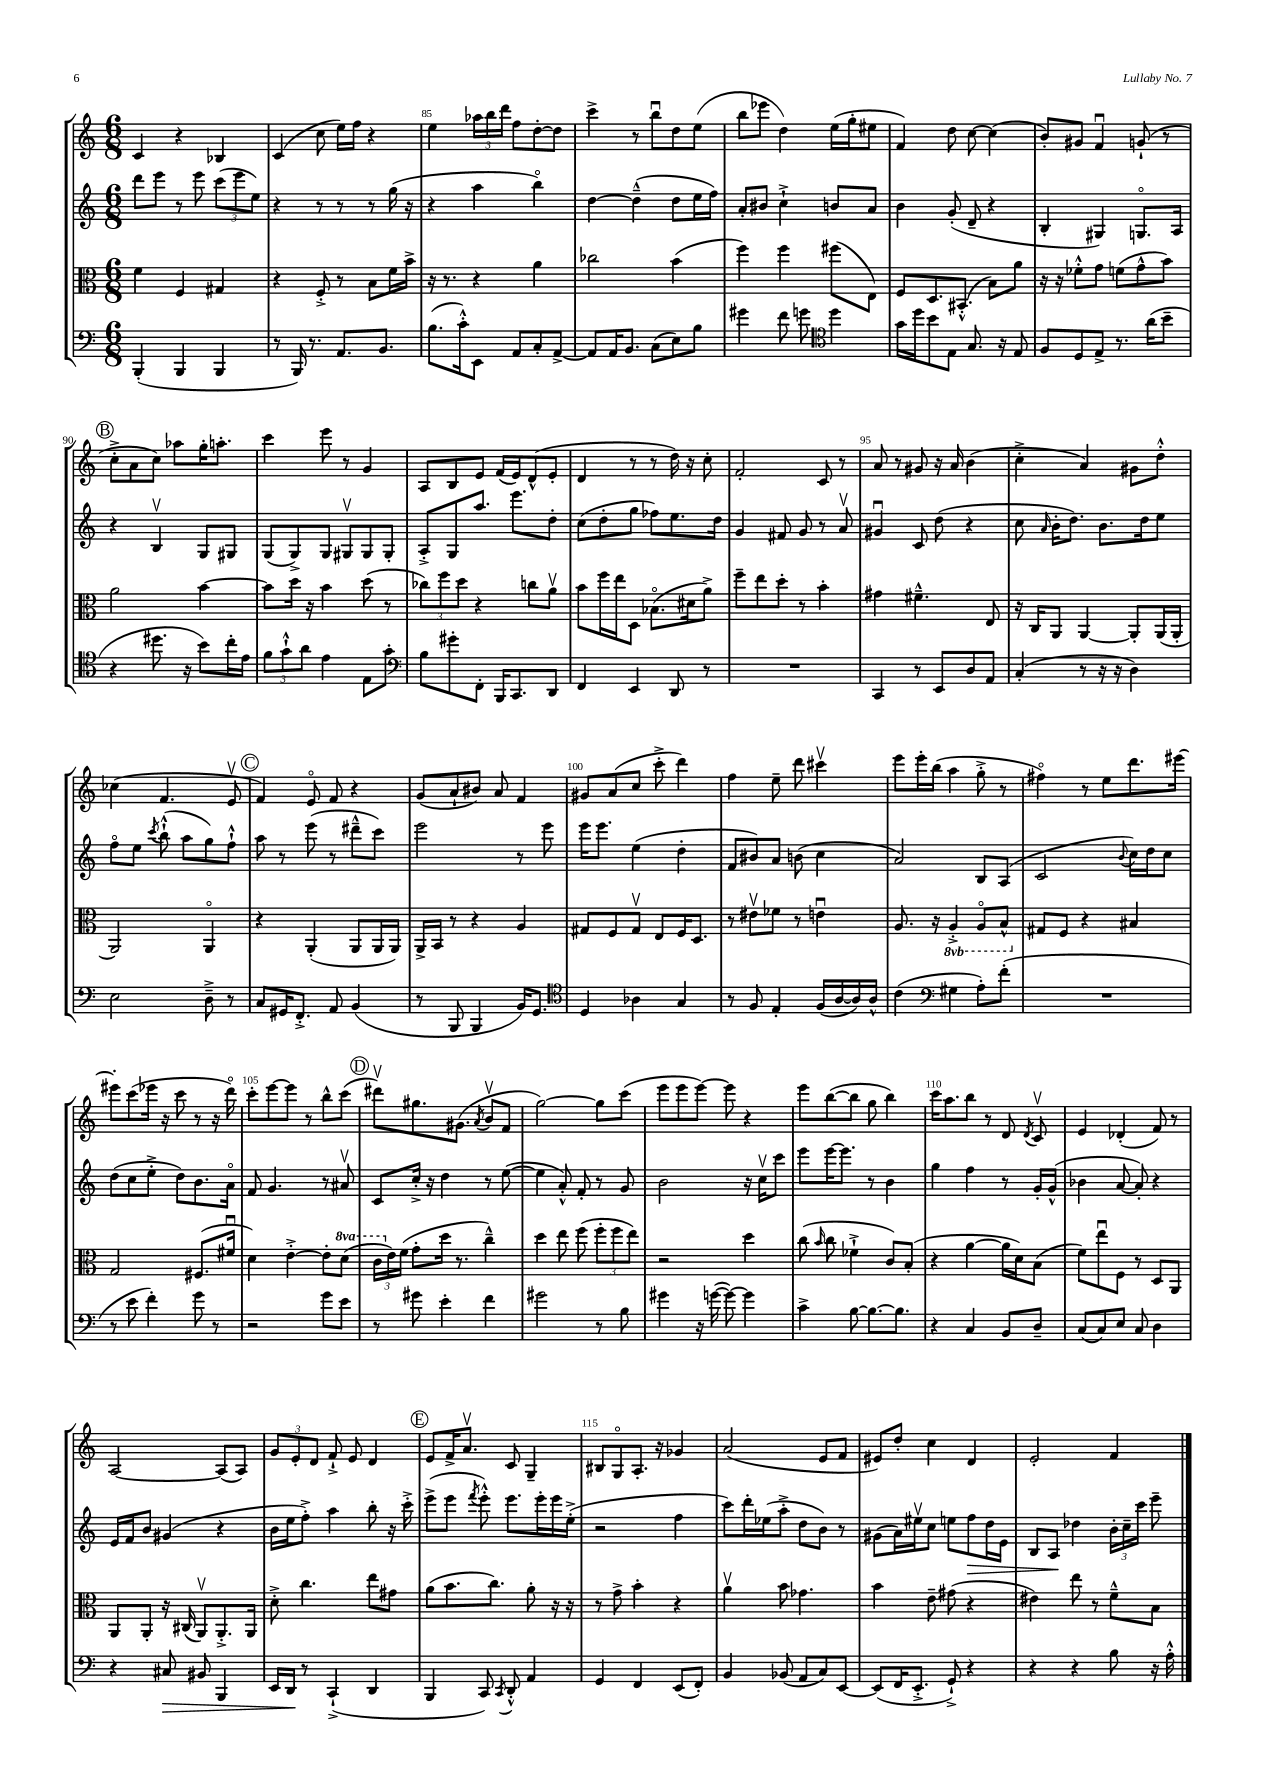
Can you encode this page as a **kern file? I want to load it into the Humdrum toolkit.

**kern	**kern	**kern	**kern
*staff4	*staff3	*staff2	*staff1
*clefF4	*clefC3	*clefG2	*clefG2
*k[]	*k[]	*k[]	*k[]
*M6/8	*M6/8	*M6/8	*M6/8
(4BBB'	4f	8ddd	4c
.	.	8eee	.
4BBB	4F	8r	4r
.	.	8eee	.
4BBB	4G#	(12ccc	4B-
.	.	12eee	.
.	.	12ee)	.
=	=	=	=
8r	4r	4r	(4c
16BBB)	.	.	.
8.r	.	.	.
.	8F'^	8r	8cc
8.AA	8r	8r	16ee)
.	.	.	16ff
.	8B	8r	4r
8.BB	.	.	.
.	16f	(16gg	.
.	16b^	16r	.
=	=	=	=
(8.B	16r	4r	4ee
.	8.r	.	.
16c'^^)	.	.	.
8EE	4r	4aa	24aa-
.	.	.	24bb
.	.	.	24ddd
8AA	.	.	8ff
8C'	4a	4bbo)	[8dd'
[8AA^	.	.	8dd]
=	=	=	=
8AA]	2cc-	[4dd	4ccc^
16AA	.	.	.
8.BB	.	.	.
.	.	(4dd~^^]	8r
(8C	.	.	8bbu
8E)	(4b	8dd	8dd
8B	.	16ee	(8ee
.	.	16ff)	.
=	=	=	=
4g#	4ff)	8a'	8bb
.	.	8b#	8eee-
8f	4ff	4cc`^	4dd)
8g	.	.	.
*clefC4	*	*	*
4dd	(8ff#	8b	(16ee
.	.	.	16gg'
.	8E)	8a	8ee#
=	=	=	=
16g	8F	4b	4f)
16dd	.	.	.
8b	8.D	.	.
8E	.	(8g'	8dd
.	(8.BB#'^^	.	.
8.G	.	8d~	[8cc
.	8B)	4r	(4cc]
16r	.	.	.
8E	8a	.	.
=	=	=	=
8F	16r	4B'	8b')
.	16r	.	.
8D	8f-'^^	.	8g#
8E^	8g	4G#)	4fu
8.r	(8f	.	.
.	8g^^	8.Go	(8g`
(16a	.	.	.
8b~	8b)	.	8r
.	.	16A	.
=	=	=	=
4r	2a	4r	8cc'^
.	.	.	8a
8.dd#	.	4Bv	8cc)
.	.	.	8aa-
16r	.	.	.
8b)	[4b	8G	16gg'
.	.	.	8.aa'
16cc'	.	8G#	.
16e	.	.	.
=	=	=	=
12f	8b]	(8G	4ccc
12g`^^	.	.	.
.	16dd	8G^)	.
12a	.	.	.
.	16r	.	.
4e	4b	8G	8eee
.	.	8G#v	8r
8E	(8dd	8G#	4g
8g'	8r	8G#'	.
=	=	=	=
*clefF4	*	*	*
8B	12cc-)	8A'^	8A
.	12ff	.	.
8g#'	.	8G	8B
.	12dd	.	.
8FF'	4r	8.aa	8e
16BBB	.	.	(16f
8.CC	.	8.eee	16e)
.	8cc	.	(8d^^
8DD	8av	8dd'	8e'
=	=	=	=
4FF	8b	(8cc	4d
.	16ff	8dd'	.
.	16ee	.	.
4EE	8D	8gg	8r
.	(8.B-o	8ff-)	8r
8DD	.	8.ee	16dd)
.	16d#	.	16r
8r	8a^)	.	8cc'
.	.	16dd	.
=	=	=	=
2.r	8ff~	4g	2f'
.	8ee	.	.
.	8dd'	8f#	.
.	8r	8g	.
.	4b'	8r	8c
.	.	8av	8r
=	=	=	=
4CC	4g#	4g#u	8a
.	.	.	8r
8r	4.f#~^^	8c	8g#
8EE	.	(8dd	16r
.	.	.	16a
8D	.	4r	(4b
8AA	8E	.	.
=	=	=	=
(4C'	16r	8cc	4cc'^
.	16C	.	.
.	.	16qqa	.
.	8AA	16b'	.
.	.	8.dd)	.
8r	[4AA	.	4a)
16r	.	8.b	.
16r	.	.	.
4D)	8AA']	.	8g#
.	.	16dd	.
.	(16AA	8ee	8dd'^^
.	16AA'	.	.
=	=	=	=
2E	2AA)	8ffo	(4cc-
.	.	8ee	.
.	.	8qccc	.
.	.	(8bb`^^	4.f
.	.	8aa	.
8D~^	4AAo	8gg)	.
8r	.	8ff`^^	8ev
=	=	=	=
8C	4r	8aa	4f)
16GG#	.	8r	.
8.FF'^	.	.	.
.	(4AA'	(8eee	8eo
8AA	.	8r	8f
(4BB	8AA	8ddd#~^^	4r
.	16AA	8ccc)	.
.	16AA)	.	.
=	=	=	=
8r	16AA^	2eee	(8g
.	16BB	.	.
8BBB	8r	.	8a`
4BBB	4r	.	8b#)
.	.	.	8a
16BB)	4A	8r	4f
8.GG	.	.	.
.	.	8eee	.
=	=	=	=
*clefC4	*	*	*
4D	8G#	16eee	8g#
.	.	8.eee	.
.	8F	.	(8a
4A-	8G#v	(4ee	8cc
.	8E	.	8ccc'^
4G	16F	4dd'	4ddd)
.	8.D	.	.
=	=	=	=
8r	8r	8f	4ff
8F	8e#v	8b#)	.
4E'	8f-	8a	8ee~
.	8r	(8b	8ddd
(16F	4eu	4cc	4ccc#v
[16A	.	.	.
16A])	.	.	.
16A^^	.	.	.
=	=	=	=
(4c	8.A	2a)	8eee
.	.	.	16eee'
.	16r	.	(16bb
*clefF4	*	*	*
4G#	4AA'^	.	4aa
8A')	8AAo	8B	8gg'^
(8f'	8BB^^	(8A	8r
=	=	=	=
2.r	8G#	2c	4ff#o)
.	8F	.	.
.	4r	.	8r
.	.	.	8ee
.	.	8qqb	.
.	4B#	16cc)	8.ddd
.	.	16dd	.
.	.	8cc	.
.	.	.	[16eee#
=	=	=	=
8r	2G	(8dd	8eee#']
8e	.	8cc	(8ccc
4f')	.	8ee'^	16eee-
.	.	.	16r
.	.	8dd)	8ccc
8g	(8.F#	8.b	8r
8r	.	.	16r
.	16f#u	16ao	16dddo)
=	=	=	=
2r	4d)	8f	8ccc'
.	.	4.g	[8eee
.	[4e'^	.	8eee]
.	.	.	8r
8g	8e']	8r	8bb^^
8e	(8dd	8a#v	(8ccc
=	=	=	=
8r	24cc	8c	8ddd#v)
.	24e)	.	.
.	(24f	.	.
8g#	8g'	16cc'^	8.gg#
.	.	16r	.
4e'	16dd	4dd	.
.	8.r	.	(8.g#
.	.	.	8qa
4f	4cc~^^)	8r	8bv
.	.	([8ee	8f
=	=	=	=
2g#	4dd	4ee]	[2gg)
.	8ee	8a'^^)	.
.	(8ff	8f'	.
8r	12ff'	8r	8gg]
.	12ff	.	.
8B	.	8g	(8ccc
.	12ee)	.	.
=	=	=	=
4g#	2r	2b	8eee
.	.	.	8eee
16r	.	.	[8eee)
([16g	.	.	.
8g_)	.	.	8eee]
4g]	4dd	16r	4r
.	.	16ccv	.
.	.	8ccc	.
=	=	=	=
4c^	(8cc	8eee	8eee
.	16qqb	.	.
.	8cc	[16eee	([8bb
.	.	8.eee]	.
[8B	4f-`^	.	8bb]
8.B_	.	8r	8gg
.	8c)	4b	4bb)
8.B]	.	.	.
.	(8B'	.	.
=	=	=	=
4r	4r	4gg	16ccc
.	.	.	8.aa
4C	[4a	4ff	8bb
.	.	.	8r
8BB	16a]	8r	8d
.	16d)	.	.
.	.	.	8qd
8D~	(8B	16g'	8cv
.	.	(16g^^	.
=	=	=	=
(8C	8f)	4b-	4e
8C)	8eeu	.	.
8E	8F	[8a	(4d-'
8C	8r	8a'])	.
4D	8D	4r	8f)
.	8AA	.	8r
=	=	=	=
4r	8AA	16e	[2A
.	.	16f	.
.	8AA'	8b	.
8C#	16r	(4g#	.
.	(16C#	.	.
8BB#	8AAv)	.	.
4BBB	8.AA'^	4r	(8A]
.	.	.	8A)
.	16AA	.	.
=	=	=	=
16EE	8d'^	16b	12g
16DD	.	16ee	.
.	.	.	12e'
8r	4.cc	8ff'^)	.
.	.	.	12d
(4CC`^	.	4aa	8f`^
.	.	.	8e
4DD	8ee	8bb'	4d
.	8g#	16r	.
.	.	16ccc'^	.
=	=	=	=
4BBB	(8a	(8eee^	8e
.	8.b	8eee	16f^
.	.	.	8.av
.	.	8qfff	.
8CC)	.	8eee'^^)	.
.	8.cc)	.	.
8qCC	.	.	.
8DD'^^	.	8.eee	8c
4AA	8a'	.	4G~
.	.	16eee'	.
.	16r	16eee	.
.	16r	(16ee'^	.
=	=	=	=
4GG	8r	2r	8B#
.	8g^	.	8Go
4FF	4b'	.	8.A'
.	.	.	16r
(8EE	4r	4ff	4g-
8FF')	.	.	.
=	=	=	=
4BB	4av	8ccc)	(2a
.	.	16ddd'	.
.	.	(16ee-	.
(8BB-	8b	8aa'^	.
8AA	4.g-	8dd	.
8C)	.	8b)	8e
[8EE	.	8r	8f
=	=	=	=
(8EE]	4b	(8g#	8e#)
16FF	.	16a)	8dd'
8.EE'^	.	16ee#v	.
.	8e~	8cc	4cc
8GG`^)	(8g#	8ee	.
4r	4r	8ff	4d
.	.	16dd	.
.	.	16e	.
=	=	=	=
4r	4e#)	8B	2e'
.	.	8A	.
4r	8ee	4dd-	.
.	8r	.	.
8B	8f~^^	24b'	4f
.	.	24cc~	.
.	.	24ccc	.
16r	8B	8eee~	.
16A'^^	.	.	.
==	==	==	==
*-	*-	*-	*-
